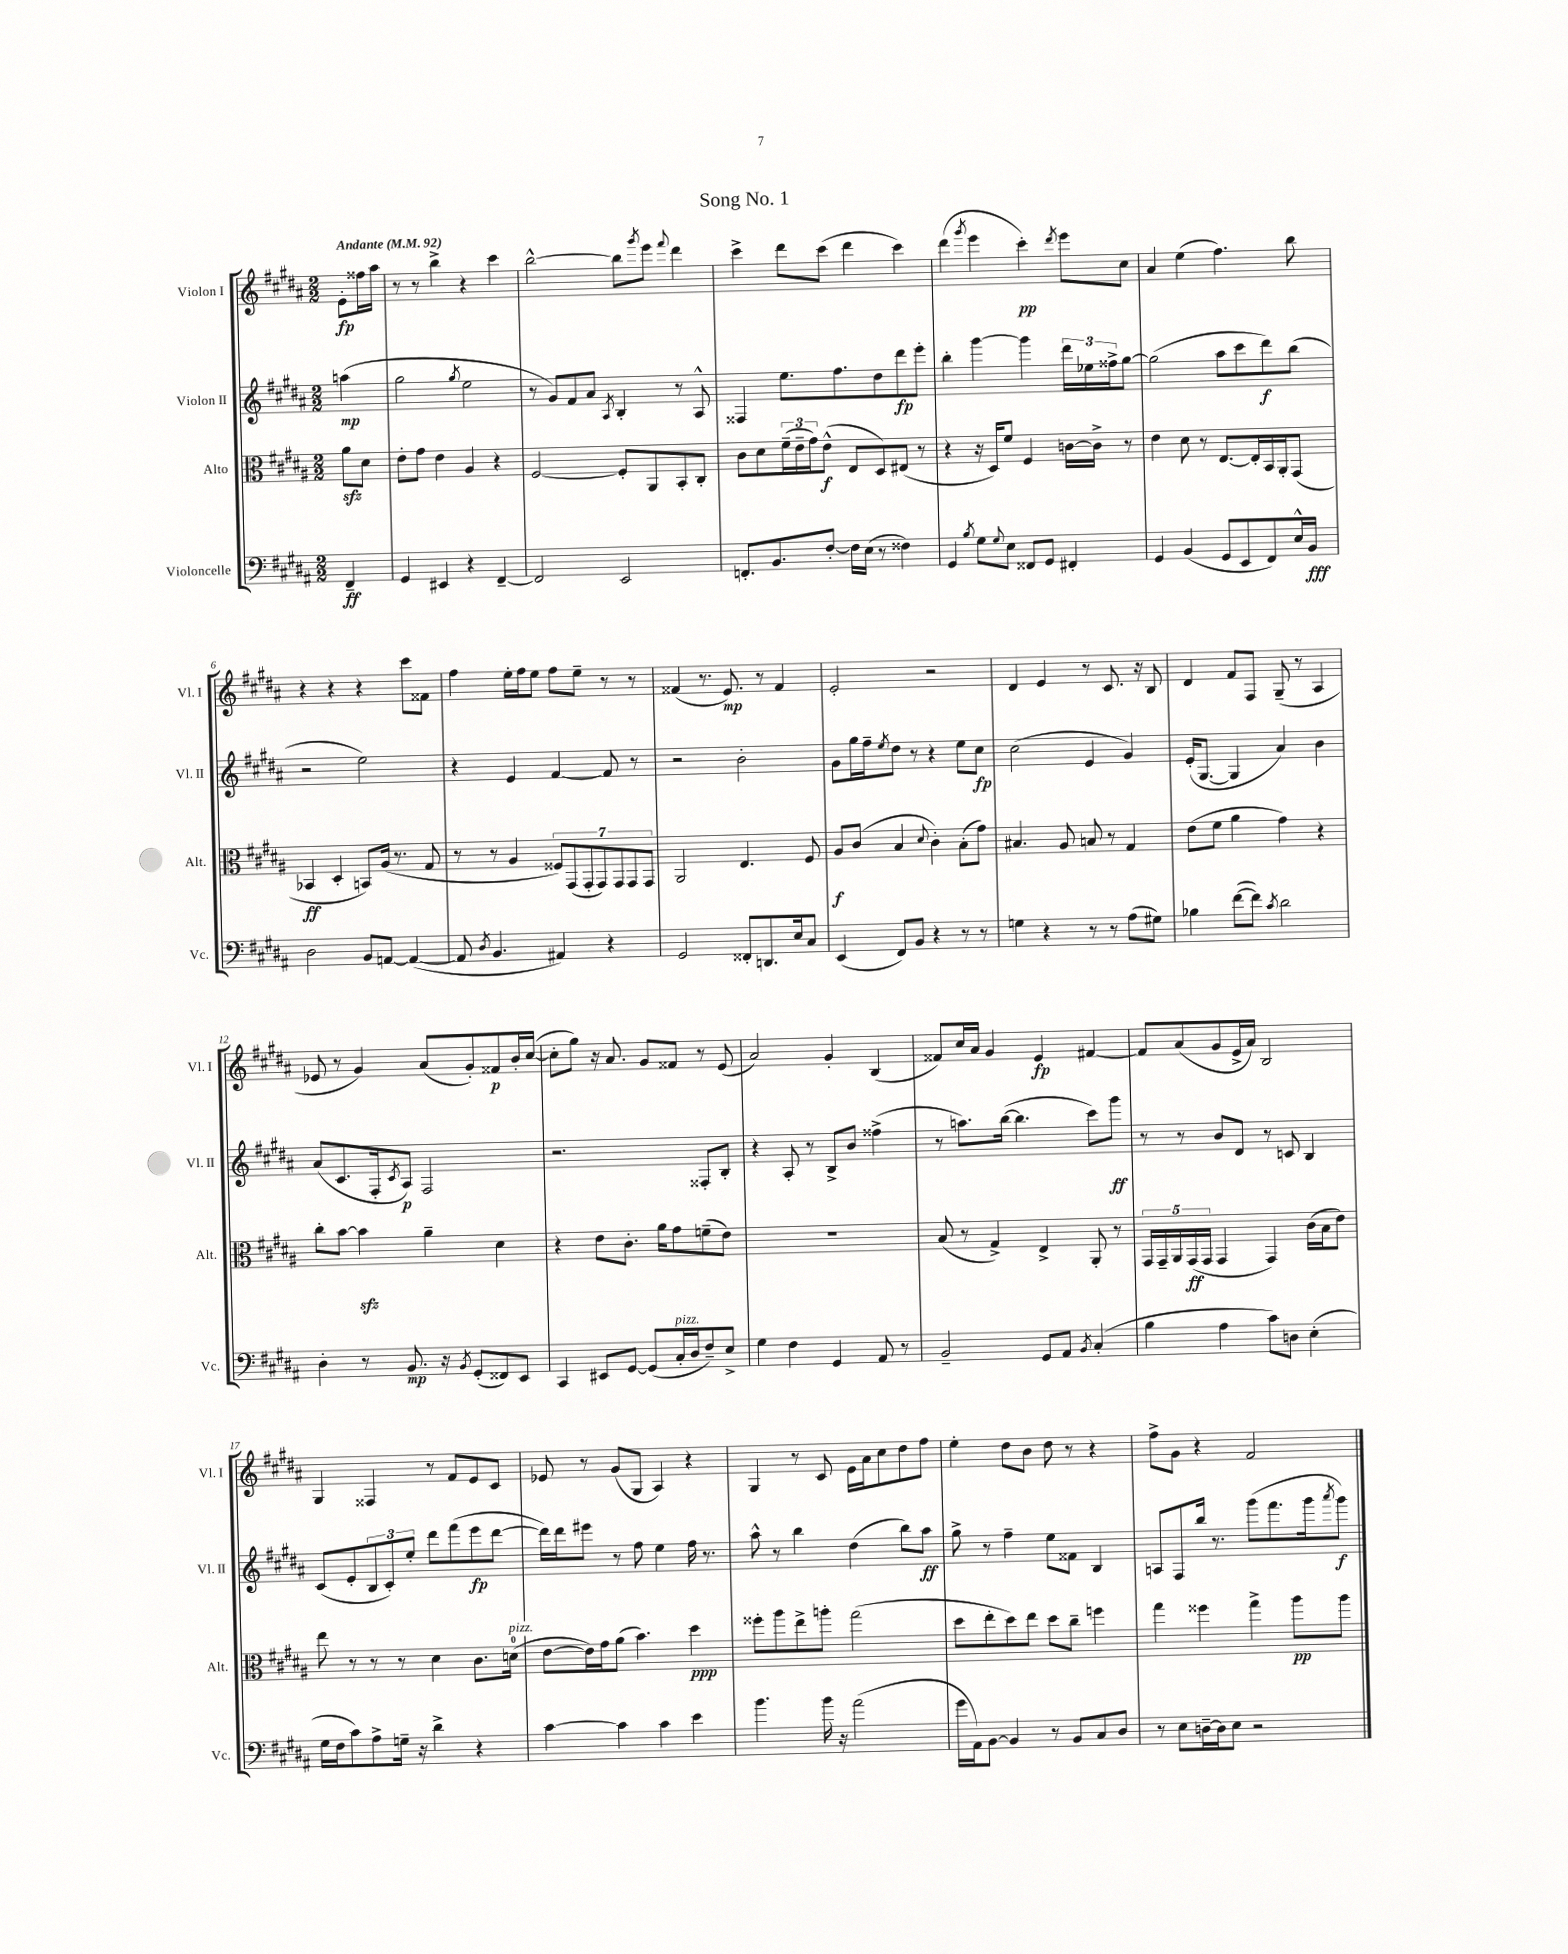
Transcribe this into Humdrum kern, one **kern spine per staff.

**kern	**dynam	**kern	**dynam	**kern	**dynam	**kern	**dynam
*part4	*part4	*part3	*part3	*part2	*part2	*part1	*part1
*staff4	*staff4	*staff3	*staff3	*staff2	*staff2	*staff1	*staff1
*I"Violoncelle	*	*I"Alto	*	*I"Violon II	*	*I"Violon I	*
*I'Vc.	*	*I'Alt.	*	*I'Vl. II	*	*I'Vl. I	*
*clefF4	*	*clefC3	*	*clefG2	*	*clefG2	*
*k[f#c#g#d#a#]	*	*k[f#c#g#d#a#]	*	*k[f#c#g#d#a#]	*	*k[f#c#g#d#a#]	*
*M2/2	*	*M2/2	*	*M2/2	*	*M2/2	*
*MM92	*	*MM92	*	*MM92	*	*MM92	*
=	=	=	=	=	=	=	=
!	!	!	!	!	!	!LO:TX:a:B:t=Andante	!
4FF#~/	ff	8a#zz\L	.	(4aan\	mp	8e'\L	fp
.	.	8d#\J	.	.	.	16ff##X\L	.
.	.	.	.	.	.	16aa#\JJ	.
=1	=1	=1	=1	=1	=1	=1	=1
4GG#/	.	8e'\L	.	2gg#\	.	8r	.
.	.	8g#\J	.	.	.	8r	.
4EE#X/	.	4e\	.	.	.	4bb^\	.
.	.	.	.	8qgg#/	.	.	.
4r	.	4A#/	.	2ee\	.	4r	.
[4FF#~/	.	4r	.	.	.	4ccc#\	.
=2	=2	=2	=2	=2	=2	=2	=2
2FF#/]	.	[2F#/	.	8r	.	[2bb^^\	.
.	.	.	.	8g#/L)	.	.	.
.	.	.	.	8f#/	.	.	.
.	.	.	.	8a#/J	.	.	.
.	.	.	.	8qA#/	.	.	.
2EE/	.	8F#'/L]	.	4B'/	.	8bb\L]	.
.	.	.	.	.	.	8qggg#/	.
.	.	8AA#/	.	.	.	8eee\J	.
.	.	.	.	.	.	8qqfff#/	.
.	.	8BB'/	.	8r	.	4ddd#\	.
.	.	8C#'/J	.	8A#^^/	.	.	.
=3	=3	=3	=3	=3	=3	=3	=3
8.FFn'/L	.	8c#\L	.	4F##X/	.	4ccc#^\	.
.	.	8d#\	.	.	.	.	.
8.BB/	.	.	.	.	.	.	.
.	.	(24f#~\L	.	8.ee\L	.	8ddd#\L	.
.	.	24e~\	.	.	.	.	.
.	.	24g#\J)	.	.	.	.	.
[8F#'/J	.	(8e^^\J	f	.	.	(8ccc#\J	.
.	.	.	.	8.ff#\	.	.	.
16F#\LL]	.	8E/L	.	.	.	4ddd#\	.
(16E\JJ	.	.	.	.	.	.	.
8r	.	8D#/)	.	8dd#\	.	.	.
4F##X\)	.	(8E#X/J	.	8ddd#\	fp	4ccc#\)	.
.	.	8r	.	8eee'\J	.	.	.
=4	=4	=4	=4	=4	=4	=4	=4
4GG#/	.	4r	.	4bb'\	.	(4ddd#\	.
8qB/	.	.	.	.	.	8qggg#/	.
8G#\L	.	16r	.	[4ggg#\	.	4eee\	.
.	.	16D#/KL)	.	.	.	.	.
8qqG#/	.	.	.	.	.	.	.
8E\J	.	8f#/J	.	.	.	.	.
8FF##X/L	.	4F#/	.	4ggg#\]	.	4ccc#'\)	pp
8GG#/J	.	.	.	.	.	.	.
.	.	.	.	.	.	8qddd#/	.
4FF#X'/	.	[16cn\LL	.	24ddd#\LL	.	8eee\L	.
.	.	.	.	24ee-X\	.	.	.
.	.	16c^\JJ]	.	.	.	.	.
.	.	.	.	24ff##X^\J	.	.	.
.	.	8r	.	[8gg#\J	.	8cc#\J	.
=5	=5	=5	=5	=5	=5	=5	=5
4GG#/	.	4e\	.	(2gg#\]	.	4a#/	.
(4BB/	.	8d#\	.	.	.	(4ee\	.
.	.	8r	.	.	.	.	.
8GG#/L	.	[8.E/L	.	8aa#\L	.	4.ff#\)	.
8EE/	.	.	.	8ccc#\	.	.	.
.	.	16E'/L]	.	.	.	.	.
8FF#/)	.	16BB/	.	8ddd#\)	f	.	.
.	.	16AA#'/J	.	.	.	.	.
16E^^/L	.	(8GG#/J	.	(8bb\J	.	8bb\	.
16BB/JJ	fff	.	.	.	.	.	.
!!LO:LB:g=z
=6	=6	=6	=6	=6	=6	=6	=6
2D#\	.	4BB-X/	ff	2r	.	4r	.
.	.	4D#'/	.	.	.	4r	.
8BB/L	.	8BBn/L)	.	2ee\)	.	4r	.
[8AAn/J	.	(16A#/Jk	.	.	.	.	.
.	.	8.r	.	.	.	.	.
(4AA/_	.	.	.	.	.	8ccc#\L	.
.	.	8G#/	.	.	.	8f##X\J	.
=7	=7	=7	=7	=7	=7	=7	=7
8AA/]	.	8r	.	4r	.	4ff#\	.
8qD#/	.	.	.	.	.	.	.
4.BB/	.	8r	.	.	.	.	.
.	.	4A#/	.	4e/	.	16ee'\LL	.
.	.	.	.	.	.	16ff#\J	.
.	.	.	.	.	.	8ee\J	.
4AA#X/)	.	14F##X/L)	.	[4f#/	.	8ff#\L	.
.	.	(14GG#/	.	.	.	.	.
.	.	.	.	.	.	8ee~\J	.
.	.	14GG#'/	.	.	.	.	.
.	.	14GG#/)	.	.	.	.	.
4r	.	.	.	8f#/]	.	8r	.
.	.	14GG#/	.	.	.	.	.
.	.	14GG#/	.	.	.	.	.
.	.	.	.	8r	.	8r	.
.	.	14GG#/J	.	.	.	.	.
=8	=8	=8	=8	=8	=8	=8	=8
2GG#/	.	2AA#/	.	2r	.	(4f##X/	.
.	.	.	.	.	.	8.r	.
.	.	.	.	.	.	8.e/)	mp
8FF##X'/L	.	4.E/	.	2b'\	.	.	.
8.DDn/	.	.	.	.	.	8r	.
.	.	.	.	.	.	4f##/	.
16E/k	.	.	.	.	.	.	.
8C#/J	.	8F#/	.	.	.	.	.
=9	=9	=9	=9	=9	=9	=9	=9
(4EE/	.	8A#/L	f	8g#\L	.	2e'/	.
.	.	(8c#/J	.	16gg#\L	.	.	.
.	.	.	.	16ff#~\J	.	.	.
.	.	.	.	8qee/	.	.	.
8FF#/L)	.	4B/	.	8dd#\J	.	.	.
8BB/J	.	.	.	8r	.	.	.
.	.	8qqd#/	.	.	.	.	.
4r	.	4c#'\)	.	4r	.	2r	.
8r	.	(8B'\L	.	8ee\L	.	.	.
8r	.	8g#\J)	.	8cc#\J	fp	.	.
=10	=10	=10	=10	=10	=10	=10	=10
4Gn\	.	4.B#X/	.	(2cc#\	.	4d#/	.
4r	.	.	.	.	.	4e/	.
.	.	8A#/	.	.	.	.	.
8r	.	8Bn/	.	4e/	.	8r	.
8r	.	8r	.	.	.	8.c#/	.
(8A#\L	.	4G#/	.	4g#/)	.	.	.
.	.	.	.	.	.	16r	.
8G#X\J)	.	.	.	.	.	8B/	.
=11	=11	=11	=11	=11	=11	=11	=11
4B-X\	.	(8e\L	.	(16e'/KL	.	4d#/	.
.	.	.	.	[8.G#/J	.	.	.
.	.	8f#\J	.	.	.	.	.
([8f#\L	.	4a#\	.	4G#/]	.	8f#/L	.
8f#\J])	.	.	.	.	.	8F#/J	.
8qc#/	.	.	.	.	.	.	.
2d#\	.	4g#\)	.	4a#/)	.	(8G#~/	.
.	.	.	.	.	.	8r	.
.	.	4r	.	4b\	.	4A#/	.
!!LO:LB:g=z
=12	=12	=12	=12	=12	=12	=12	=12
4D#'\	.	8cc#'\L	.	(8a#/L	.	8e-X/	.
.	.	[8b\J	.	8.c#/	.	8r	.
8r	.	4bzz\]	.	.	.	4g#/)	.
.	.	.	.	16F#'/k	.	.	.
.	.	.	.	8qc#/	.	.	.
8.BB/	mp	.	.	8A#/J)	p	.	.
.	.	4a#~\	.	2F#/	.	(8a#/L	.
16r	.	.	.	.	.	.	.
8qBB/	.	.	.	.	.	.	.
(8GG#'/L	.	.	.	.	.	8g#'/)	.
8FF##X/)	.	4d#\	.	.	.	8f##X/	p
8EE/J	.	.	.	.	.	16b'/L	.
.	.	.	.	.	.	([16cc#/JJ	.
=13	=13	=13	=13	=13	=13	=13	=13
4CC#/	.	4r	.	2.r	.	8cc#'\L]	.
.	.	.	.	.	.	8gg#\J)	.
8EE#X/L	.	8e\L	.	.	.	16r	.
.	.	.	.	.	.	8.a#/	.
[8GG#/J	.	8.c#'\J	.	.	.	.	.
(8GG#/L]	.	.	.	.	.	8g#/L	.
.	.	16a#\KL	.	.	.	.	.
!LO:TX:a:i:t=pizz.	!	!	!	!	!	!	!
16C#'/L	.	8g#\	.	.	.	8f##X/J	.
16D#/J	.	.	.	.	.	.	.
8F#~/)	.	(8fn~\	.	8F##X'/L	.	8r	.
8E^/J	.	8e\J)	.	8B'/J	.	(8e/	.
=14	=14	=14	=14	=14	=14	=14	=14
4G#\	.	1r	.	4r	.	2a#/)	.
4F#\	.	.	.	8A#'/	.	.	.
.	.	.	.	8r	.	.	.
4GG#/	.	.	.	8B^/L	.	4g#'/	.
.	.	.	.	8b/J	.	.	.
8AA#/	.	.	.	(4ff##X^\	.	(4B/	.
8r	.	.	.	.	.	.	.
=15	=15	=15	=15	=15	=15	=15	=15
2BB~/	.	(8B/	.	8r	.	8f##X/L)	.
.	.	8r	.	8.aan\L)	.	16cc#/L	.
.	.	.	.	.	.	16a#/JJ	.
.	.	4G#^/)	.	.	.	4g#/	.
.	.	.	.	([16bb\Jk	.	.	.
.	.	.	.	4.bb\]	.	.	.
8GG#/L	.	4E^/	.	.	.	4e/	fp
8AA#/J	.	.	.	.	.	.	.
8qBB/	.	.	.	.	.	.	.
(4C#'/	.	8AA#'/	.	8ccc#\L)	.	[4f#X/	.
.	.	8r	.	8ggg#\J	ff	.	.
=16	=16	=16	=16	=16	=16	=16	=16
4B\	.	20GG#/LL	.	8r	.	8f#/L]	.
.	.	20GG#~/	.	.	.	.	.
.	.	20AA#/	.	.	.	.	.
.	.	.	.	8r	.	(8a#/	.
.	.	(20GG#/	ff	.	.	.	.
.	.	20GG#/JJ	.	.	.	.	.
4A#\	.	4GG#/	.	8b/L	.	8g#/	.
.	.	.	.	8d#/J	.	16e^/L	.
.	.	.	.	.	.	16a#/JJ)	.
8c#\L)	.	4GG#/)	.	8r	.	2B/	.
8Dn\J	.	.	.	8cn/	.	.	.
(4E'\	.	(16c#\LL	.	4B/	.	.	.
.	.	16B\J	.	.	.	.	.
.	.	8e\J)	.	.	.	.	.
!!LO:LB:g=z
=17	=17	=17	=17	=17	=17	=17	=17
16G#\LL	.	8ee\	.	(8c#/L	.	4G#/	.
16F#\J	.	.	.	.	.	.	.
8c#\)	.	8r	.	8e'/	.	.	.
8A#^\	.	8r	.	12B/	.	4F##X/	.
.	.	.	.	12c#'/)	.	.	.
16Gn~\Jk	.	8r	.	.	.	.	.
.	.	.	.	12ee'/J	.	.	.
16r	.	.	.	.	.	.	.
4d#^\	.	4d#\	.	8ddd#\L	.	8r	.
.	.	.	.	(8fff#\	.	8f#/L	.
4r	.	8.c#\L	.	8eee\	fp	8e/	.
.	.	.	.	[8ddd#\J	.	8c#/J	.
!	!	!LO:TX:a:i:t=pizz.	!	!	!	!	!
.	.	(16dn\Jk	.	.	.	.	.
=18	=18	=18	=18	=18	=18	=18	=18
[4c#\	.	[8e\L	.	16ddd#\LL])	.	8e-X/	.
.	.	.	.	16ddd#\J	.	.	.
.	.	16e\L])	.	8eee#X\J	.	8r	.
.	.	16g#\J	.	.	.	.	.
4c#\]	.	(8a#\J	.	8r	.	(8g#/L	.
.	.	4.b\)	.	8ff#\	.	8G#/J	.
4c#\	.	.	.	4ee\	.	4A#/)	.
4e\	.	4dd#\	ppp	16ff#\	.	4r	.
.	.	.	.	8.r	.	.	.
=19	=19	=19	=19	=19	=19	=19	=19
4.b\	.	8ff##X'\L	.	8aa#^^\	.	4G#/	.
.	.	8aa#\	.	8r	.	.	.
.	.	8ee^\	.	4bb\	.	8r	.
16b\	.	8aan'\J	.	.	.	8c#/	.
16r	.	.	.	.	.	.	.
(2a#\	.	(2gg#\	.	(4dd#\	.	16e\LL	.
.	.	.	.	.	.	16a#\J	.
.	.	.	.	.	.	8cc#\	.
.	.	.	.	8bb\L)	.	8dd#\	.
.	.	.	.	8aa#\J	ff	8ff#\J	.
=20	=20	=20	=20	=20	=20	=20	=20
16g#\LL	.	8dd#\L	.	8gg#^\	.	4ee'\	.
16AA#\J)	.	.	.	.	.	.	.
[8BB\J	.	8ee'\	.	8r	.	.	.
4BB/]	.	8dd#\)	.	4ff#~\	.	8dd#\L	.
.	.	8ee\J	.	.	.	8b\J	.
8r	.	8dd#\L	.	8ee\L	.	8dd#\	.
8BB/L	.	8cc#~\J	.	8f##X\J	.	8r	.
8C#/	.	4ffn\	.	4B/	.	4r	.
8D#/J	.	.	.	.	.	.	.
=21	=21	=21	=21	=21	=21	=21	=21
8r	.	4gg#\	.	8An/L	.	8ff#^\L	.
8E\L	.	.	.	8F#/	.	8g#\J	.
[16Dn~\L	.	4ff##X\	.	16bb/Jk	.	4r	.
16D\J]	.	.	.	8.r	.	.	.
8E\J	.	.	.	.	.	.	.
2r	.	4gg#^\	.	(8ggg#\L	.	2f#/	.
.	.	.	.	8.fff#\	.	.	.
.	.	8aa#\L	pp	.	.	.	.
.	.	.	.	16ggg#\k	.	.	.
.	.	.	.	8qaaa#/	.	.	.
.	.	8aa#\J	.	8ggg#\J)	f	.	.
==	==	==	==	==	==	==	==
*-	*-	*-	*-	*-	*-	*-	*-
